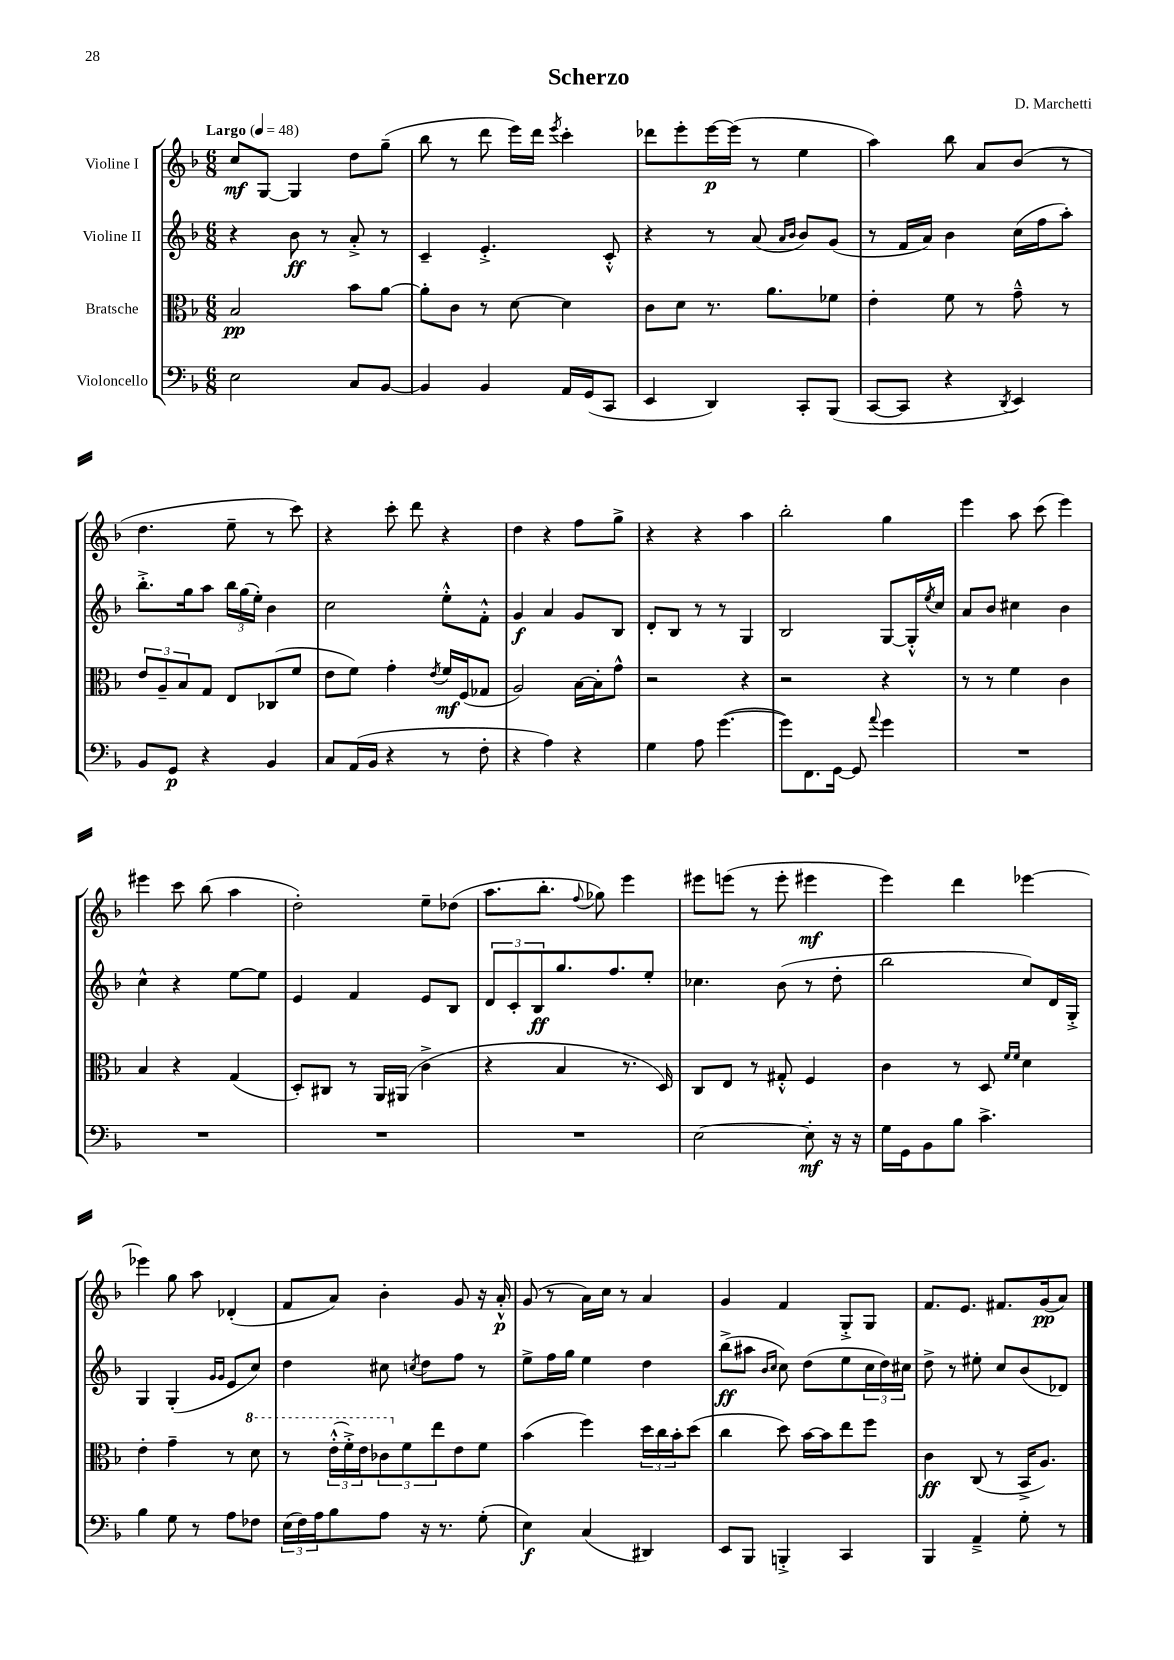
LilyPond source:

\header { title = "Scherzo" composer = "D. Marchetti" }
<<
\new StaffGroup <<
\new Staff = "s0" \with { instrumentName = "Violine I" } {
    \clef treble \key f \major \numericTimeSignature \time 6/8 \tempo "Largo" 4 = 48
    c''8\mf g8~ g4 d''8 g''8--( |
    bes''8 r8 d'''8 e'''16) d'''16 \acciaccatura { e'''8 } c'''4-. |
    des'''8 e'''8-. e'''16~\p e'''16( r8 e''4 |
    a''4) bes''8 a'8 bes'8( r8 |
    d''4. e''8-- r8 c'''8) |
    r4 c'''8-. d'''8 r4 |
    d''4 r4 f''8 g''8-> |
    r4 r4 a''4 |
    bes''2-. g''4 |
    e'''4 a''8 c'''8( e'''4) |
    eis'''4 c'''8 bes''8( a''4 |
    d''2-.) e''8-- des''8( |
    a''8. bes''8.-. \appoggiatura { f''8 } ges''8) e'''4 |
    eis'''8 e'''8( r8 e'''8-. eis'''4\mf |
    e'''4) d'''4 ees'''4~ |
    ees'''4 g''8 a''8 des'4-.( |
    f'8 a'8) bes'4-. g'8 r16 a'16-.-^\p |
    g'8( r8 a'16) c''16 r8 a'4 |
    g'4 f'4 g8-.-> g8 |
    f'8. e'8. fis'8. g'16\pp( a'8) \bar "|." |
}
\new Staff = "s1" \with { instrumentName = "Violine II" } {
    \clef treble \key f \major \numericTimeSignature \time 6/8
    r4 bes'8\ff r8 a'8-.-> r8 |
    c'4-- e'4.-.-> c'8-.-^ |
    r4 r8 a'8( \grace { a'16 bes'16 } bes'8) g'8( |
    r8 f'16 a'16) bes'4 c''16( f''16 a''8-.) |
    bes''8.-.-> g''16 a''8 \tuplet 3/2 { bes''16 g''16( e''16-.) } bes'4 |
    c''2 e''8-.-^ f'8-.-^ |
    g'4\f a'4 g'8 bes8 |
    d'8-. bes8 r8 r8 g4 |
    bes2 g8~ g16-.-^ \acciaccatura { e''8 } c''16 |
    a'8 bes'8 cis''4 bes'4 |
    c''4-^ r4 e''8~ e''8 |
    e'4 f'4 e'8 bes8 |
    \tuplet 3/2 { d'8 c'8-. bes8\ff } g''8. f''8. e''8-. |
    ces''4. bes'8( r8 d''8-. |
    bes''2 c''8) d'16 g16-.-> |
    g4 g4-.( \grace { g'16 g'16 } e'8 c''8) |
    d''4 cis''8 \acciaccatura { c''8 } d''8 f''8 r8 |
    e''8-> f''16 g''16 e''4 d''4 |
    bes''8->\ff( ais''8 \grace { bes'16 c''16 } c''8) d''8( e''8 \tuplet 3/2 { c''16 d''16) cis''16 } |
    d''8-> r8 eis''8-. c''8 bes'8( des'8) \bar "|." |
}
\new Staff = "s2" \with { instrumentName = "Bratsche" } {
    \clef alto \key f \major \numericTimeSignature \time 6/8
    bes2\pp bes'8 a'8~ |
    a'8-. c'8 r8 d'8~ d'4 |
    c'8 d'8 r8. a'8. fes'8 |
    e'4-. f'8 r8 g'8---^ r8 |
    \tuplet 3/2 { e'8 a8-- bes8 } g8 e8 ces8( f'8 |
    e'8 f'8) g'4-. \acciaccatura { e'8 } f'16\mf f16( ges8 |
    a2) bes16~ bes16-. g'8-^ |
    r2 r4 |
    r2 r4 |
    r8 r8 f'4 c'4 |
    bes4 r4 g4( |
    d8-.) cis8 r8 a,16 ais,16( c'4-> |
    r4 bes4 r8. d16) |
    c8 e8 r8 gis8-.-^ f4 |
    c'4 r8 d8 \grace { f'16 f'16 } d'4 |
    e'4-. g'4-- r8 \ottava #1 d''8 |
    r8 \tuplet 3/2 { e''16-.-^( f''16-.->) e''16 } \tuplet 3/2 { ces''8 \ottava #0 f'8 e''8 } e'8 f'8 |
    bes'4( f''4) \tuplet 3/2 { d''16 c''16 bes'16-. } d''8( |
    c''4 d''8) bes'16~ bes'16 e''8 f''8 |
    c'4\ff c8( r8 bes,16-> a8.) \bar "|." |
}
\new Staff = "s3" \with { instrumentName = "Violoncello" } {
    \clef bass \key f \major \numericTimeSignature \time 6/8
    e2 c8 bes,8~ |
    bes,4 bes,4 a,16 g,16( c,8 |
    e,4 d,4) c,8-. bes,,8( |
    c,8~ c,8 r4 \acciaccatura { d,8 } e,4) |
    bes,8 g,8\p r4 bes,4 |
    c8 a,16( bes,16 r4 r8 f8-. |
    r4 a4) r4 |
    g4 a8 g'4.~( |
    g'8) f,8. g,16~ g,8 \appoggiatura { a'8 } g'4 |
    R2. |
    R2. |
    R2. |
    R2. |
    e2~ e8-.\mf r16 r16 |
    g16 g,16 bes,8 bes8 c'4.-> |
    bes4 g8 r8 a8 fes8 |
    \tuplet 3/2 { e16( f16) a16 } bes8 a8 r16 r8. g8-.( |
    e4\f) c4( dis,4) |
    e,8 bes,,8 b,,4-.-> c,4 |
    bes,,4 a,4---> g8-. r8 \bar "|." |
}
>>
>>
\layout { \context { \Score \remove "Bar_number_engraver" } }
